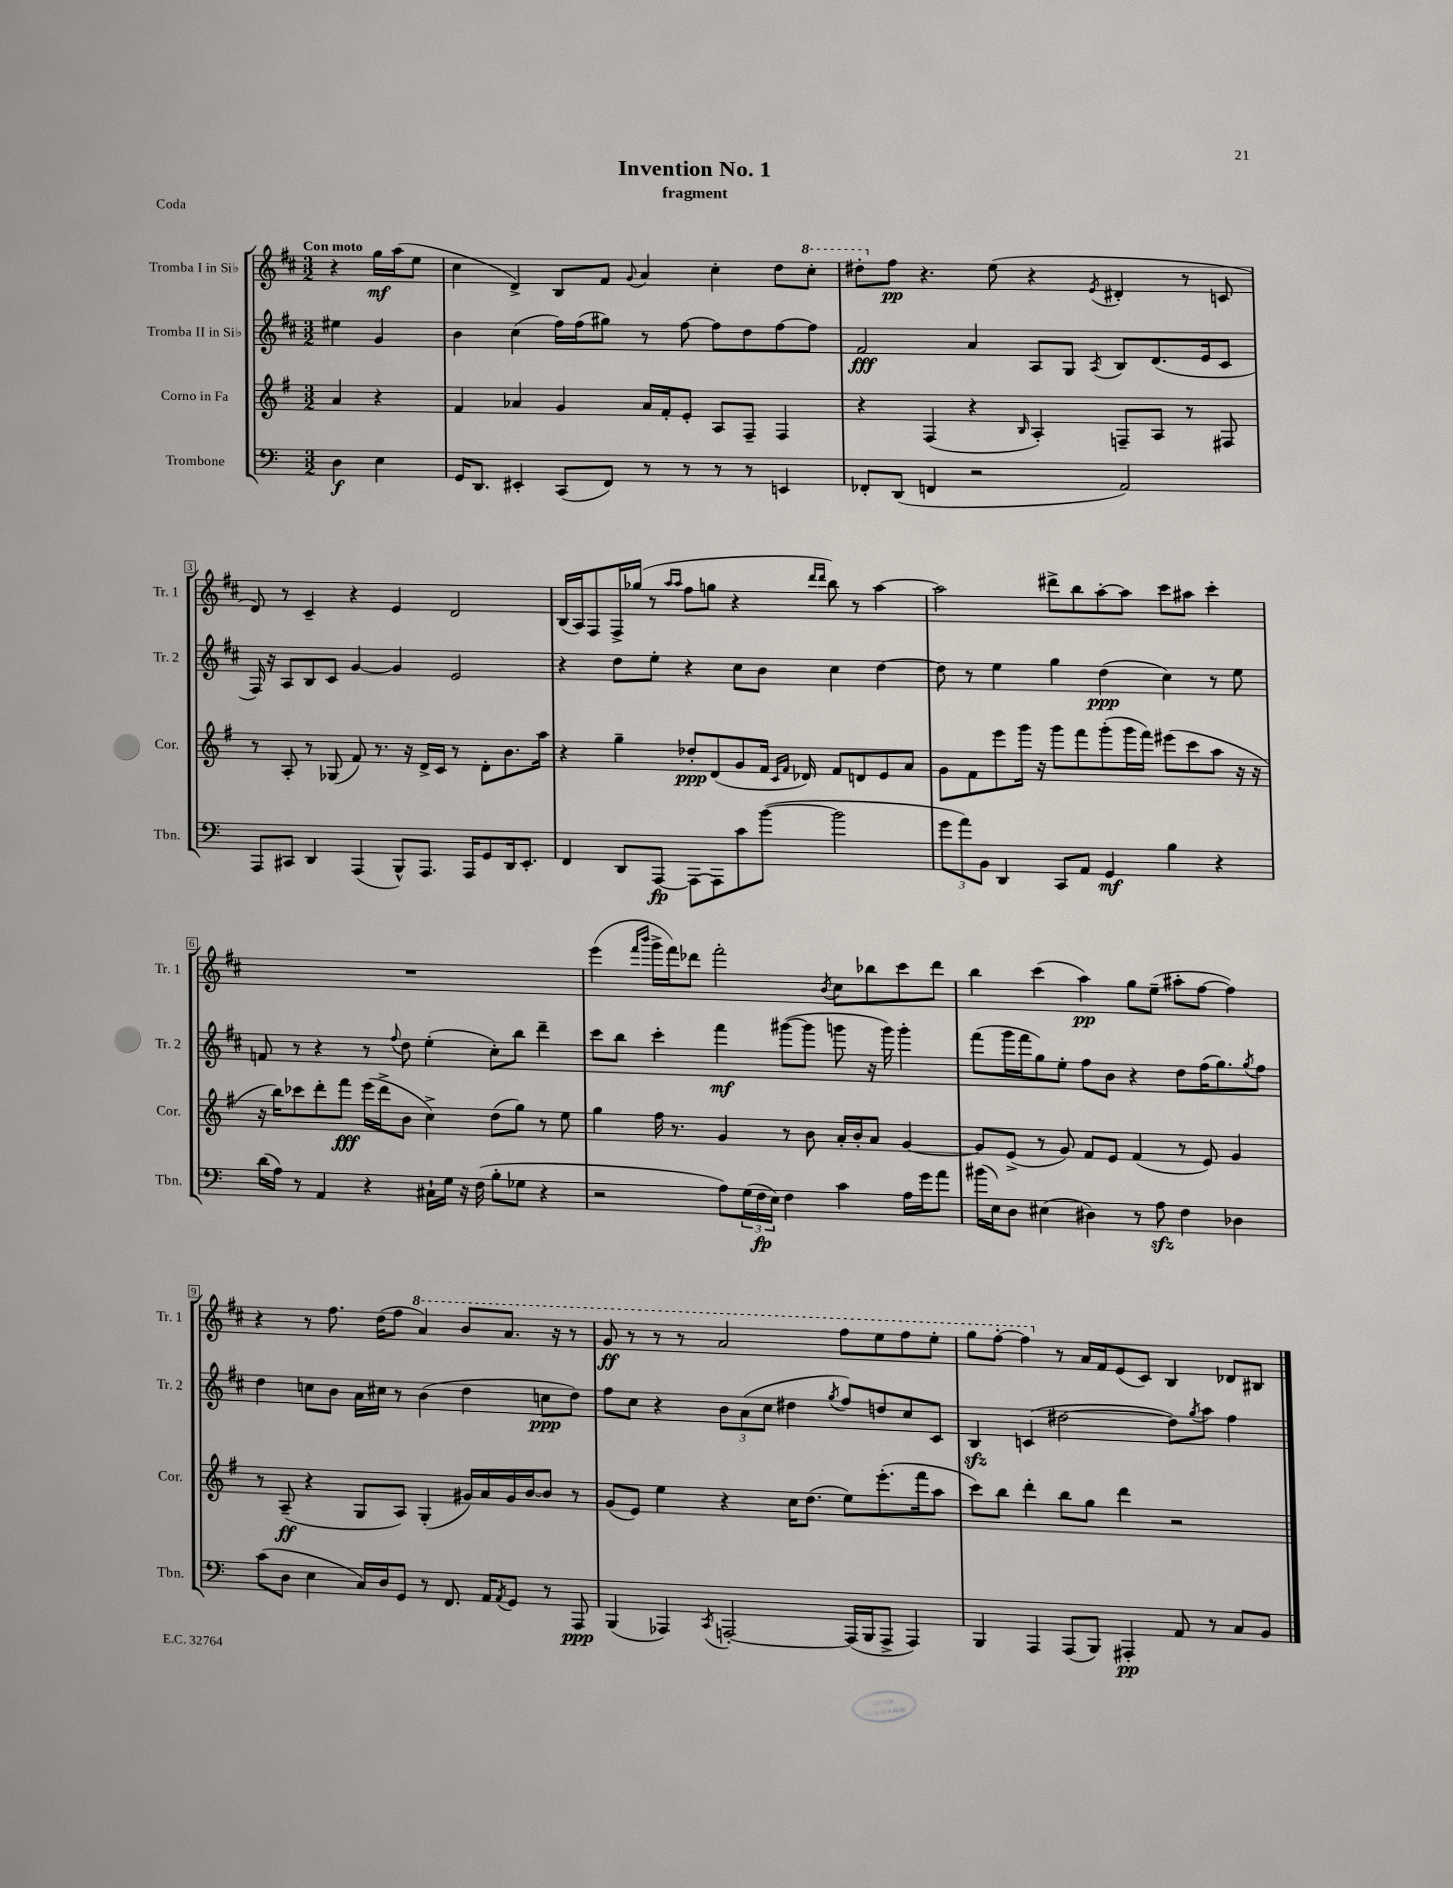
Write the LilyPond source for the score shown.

\header { title = "Invention No. 1" subtitle = "fragment" piece = "Coda" }
<<
\new StaffGroup <<
\new Staff = "s0" \with { instrumentName = "Tromba I in Sib" shortInstrumentName = "Tr. 1" } {
    \clef treble \key d \major \numericTimeSignature \time 3/2 \partial 2 \tempo "Con moto"
    r4 g''16\mf a''16( e''8 |
    cis''4 d'4->) b8 fis'8 \appoggiatura { g'8 } a'4 cis''4-. d''8 \ottava #1 cis'''8-. |
    dis'''8-. \ottava #0 fis''8\pp r4. e''8( r4 \acciaccatura { e'8 } dis'4-. r8 c'8 |
    d'8) r8 cis'4-- r4 e'4 d'2 |
    b16( a16) fis8 fis16-> ges''16( r8 \grace { a''16 a''16 } fis''8 g''8 r4 \grace { d'''16 d'''16 } b''8) r8 a''4~ |
    a''2 dis'''8-> b''8 a''8~-. a''8 cis'''8 ais''8 cis'''4-. |
    R1. |
    e'''4( \grace { fis'''16 b'''16 } g'''16-> fis'''16) des'''8 fis'''2-. \acciaccatura { b'8 } cis''8 bes''8 cis'''8 des'''8 |
    b''4 cis'''4( a''4\pp) g''8 e''8--( ais''8-. fis''8~ fis''4) |
    r4 r8 fis''8. d''16( fis''8 \ottava #1 a''4) b''8 a''8. r16 r8 |
    g''8\ff r8 r8 r8 a''2 fis'''8 e'''8 fis'''8 e'''8-. |
    g'''8 fis'''8~-. fis'''4 \ottava #0 r8 a'16 fis'16 e'8( cis'8) b4 des'8 bis8 \bar "|." |
}
\new Staff = "s1" \with { instrumentName = "Tromba II in Sib" shortInstrumentName = "Tr. 2" } {
    \clef treble \key d \major \numericTimeSignature \time 3/2 \partial 2
    eis''4 g'4 |
    b'4 cis''4( fis''16) fis''16( gis''8) r8 fis''8~ fis''8 d''8 fis''8~ fis''8 |
    fis'2\fff a'4 a8 g8 \acciaccatura { a8 } b8 d'8.( e'16 cis'8 |
    fis16) r16 a8 b8 cis'8 g'4~ g'4 e'2 |
    r4 d''8 e''8-. r4 cis''8 b'8 cis''4 d''4~ |
    d''8 r8 e''4 g''4 d''4\ppp( cis''4) r8 e''8 |
    f'8 r8 r4 r8 \appoggiatura { fis''8 } d''8 e''4-.( cis''8-.) b''8 d'''4-- |
    cis'''8 b''8 cis'''4-. fis'''4\mf gis'''8~( gis'''8 g'''8 r16 g'''16) g'''4-. |
    fis'''8( g'''16 fis'''16 g''8) e''8-. fis''8 b'8 r4 d''8 fis''16( g''8.) \acciaccatura { g''8 } fis''8 |
    d''4 c''8 b'8 a'16 cis''16 r8 b'4( d''4 c''8\ppp d''8) |
    fis''8 cis''8 r4 \tuplet 3/2 { b'8 a'8( cis''8 } dis''4 \acciaccatura { g''8 } fis''8) d''8 cis''8 cis'8 |
    b4\sfz c'4( dis''2~ dis''8) \acciaccatura { g''8 } a''8 fis''4 \bar "|." |
}
\new Staff = "s2" \with { instrumentName = "Corno in Fa" shortInstrumentName = "Cor." } {
    \clef treble \key g \major \numericTimeSignature \time 3/2 \partial 2
    a'4 r4 |
    fis'4 aes'4 g'4 aes'16 fis'16-. e'8-. a8 fis8-- fis4 |
    r4 fis4( r4 \grace { b16 } a4-.) f8-- a8 r8 fis8 |
    r8 a8-. r8 ges8( fis'8) r8. r16 d'16-> c'16 r8 d'8-. b'8. a''16 |
    r4 g''4-- des''8-.\ppp d'8( g'8 fis'16 \grace { c'16 fis'16 } des'16) fis'8 d'8 e'8 a'8 |
    g'8 fis'8 e'''8 g'''16 r16 g'''8 fis'''8 g'''8-.( g'''16 fis'''16) eis'''8( c'''8 a''8 r16 r16 |
    r16 b''16) ces'''8 d'''8-. fis'''8\fff e'''16( d'''16-> b'8 c''4->) d''8( g''8) r8 e''8 |
    g''4 fis''16 r8. g'4 r8 b'8 a'16-. b'16-. a'8 g'4~ |
    g'8 e'8->( r8 g'8) fis'8 e'8 fis'4( r8 e'8) g'4 |
    r8 a8--\ff( r4 g8 a8) g4-.( gis'16) a'16 gis'16 b'16~ b'8 r8 |
    g'8( e'8) e''4 r4 c''16 d''8.( e''8) e'''8.-.( fis'''16 a''8 |
    c'''8) b''8 d'''4-. b''8 g''8 d'''4 r2 \bar "|." |
}
\new Staff = "s3" \with { instrumentName = "Trombone" shortInstrumentName = "Tbn." } {
    \clef bass \key c \major \numericTimeSignature \time 3/2 \partial 2
    d4\f e4 |
    g,16 d,8. eis,4-. c,8( f,8) r8 r8 r8 r8 e,4 |
    fes,8-. d,8( f,4 r2 a,2) |
    a,,8 cis,8 d,4 a,,4( b,,8-^) a,,8. a,,16 g,8 d,16 e,8.-. |
    f,4 d,8 a,,8~\fp a,,8~ a,,8 c'8 b'8~( b'2 |
    \tuplet 3/2 { g'8 a'8) b,8 } d,4 c,8 a,8 g,4\mf b4 r4 |
    d'16( a16) r8 a,4 r4 cis16-! g16 r16 f16( b8-. ges8 r4 |
    r2 a8) \tuplet 3/2 { g16( f16\fp e16) } f4 c'4 a16 g'16 a'8 |
    bis'16( e16) d8 eis4( dis4) r8 a8\sfz f4 des4 |
    c'8( d8 e4 c16) d16 g,8 r8 f,8. a,16 \acciaccatura { a,8 } g,8 r8 a,,8\ppp |
    b,,4( aes,,4) \acciaccatura { c,8 } a,,2~-. a,,16( b,,16 a,,8-> a,,4) |
    b,,4 a,,4 a,,8( b,,8) ais,,4-.\pp a,8 r8 c8 b,8 \bar "|." |
}
>>
>>
\layout { \context { \Score \override BarNumber.stencil = #(make-stencil-boxer 0.1 0.3 ly:text-interface::print) } }
